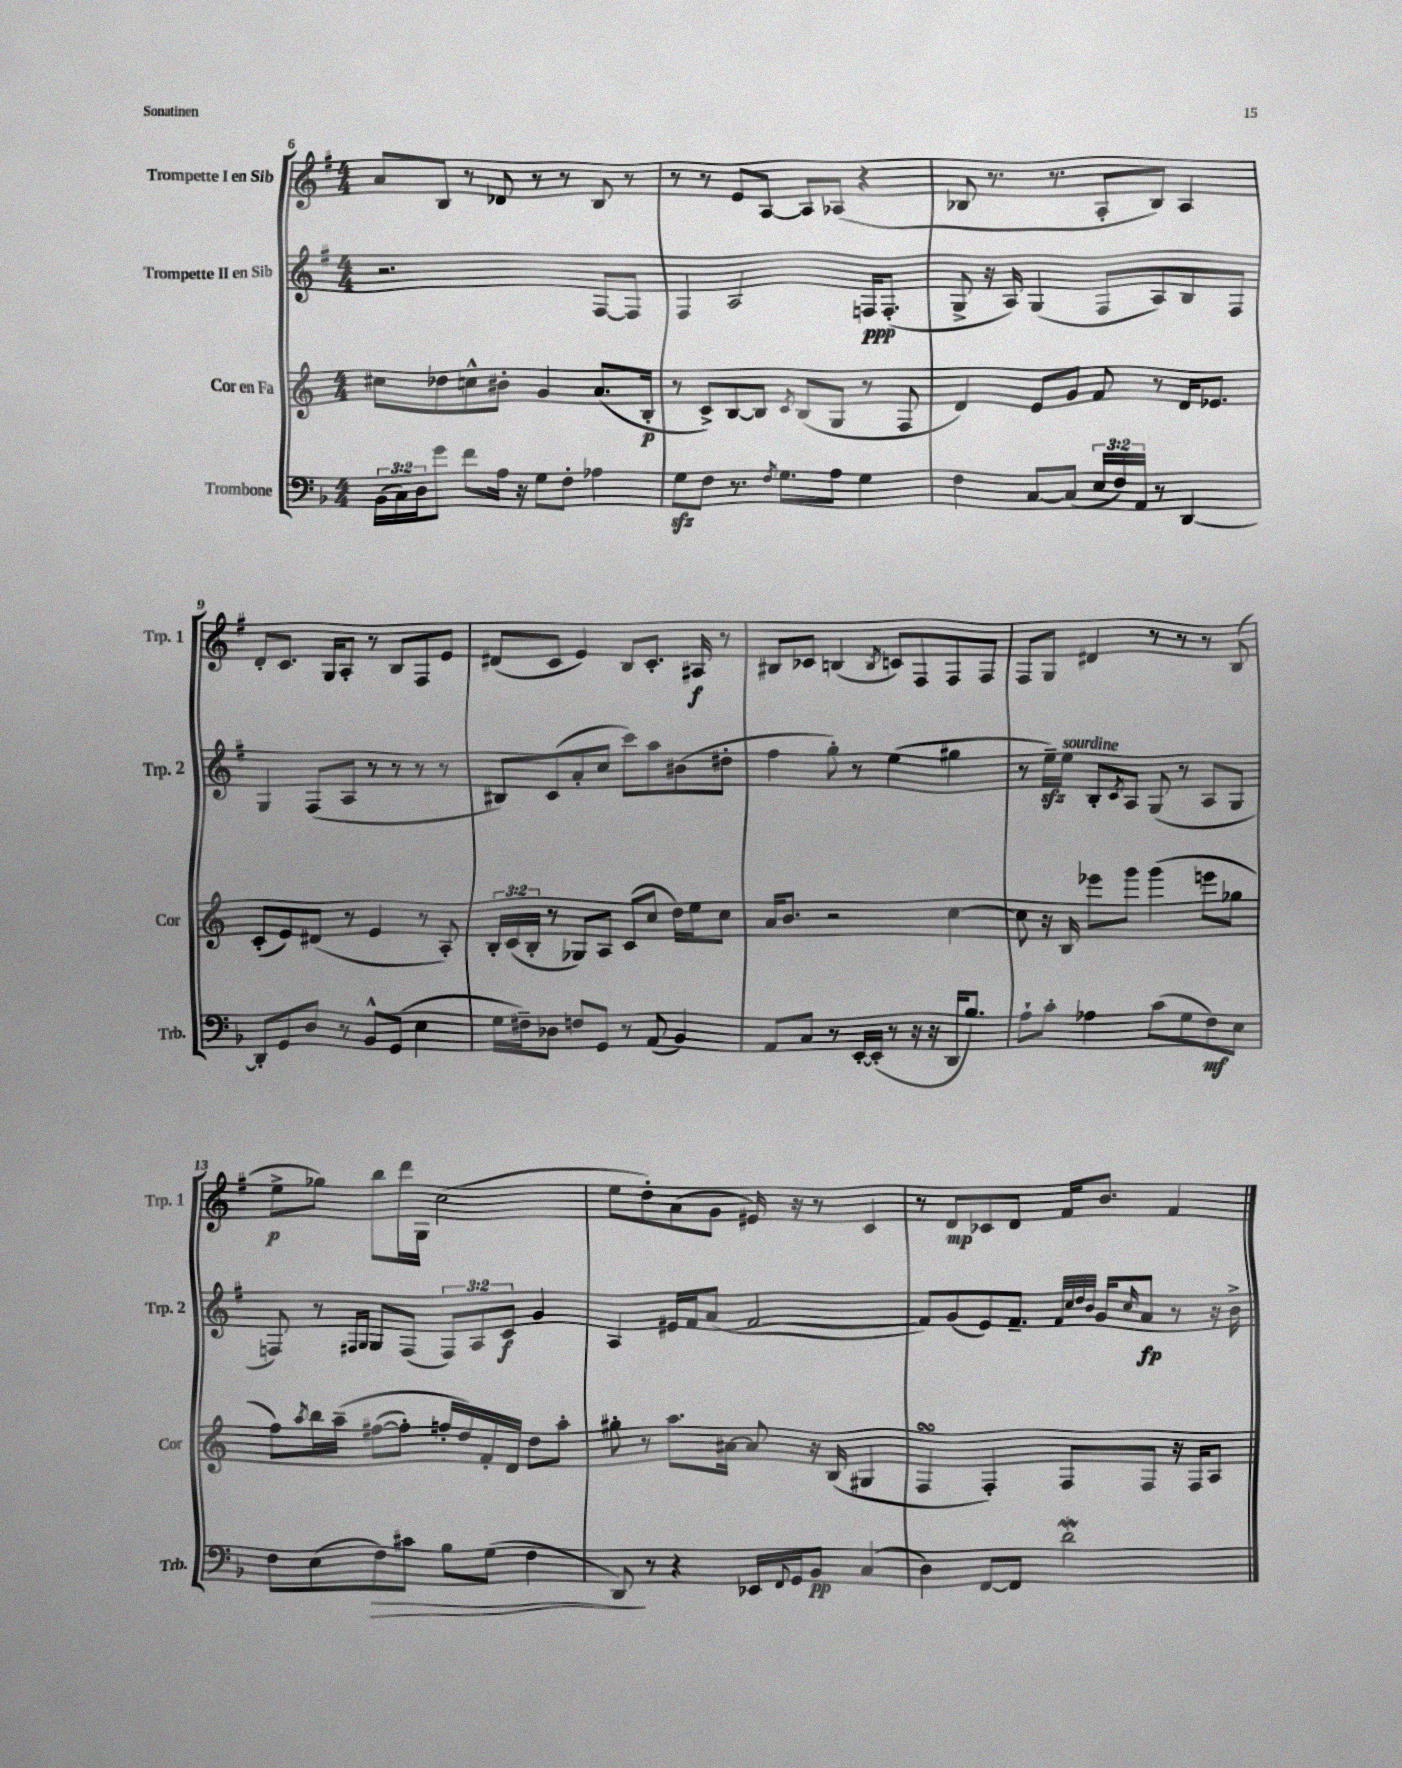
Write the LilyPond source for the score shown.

<<
\new StaffGroup <<
\new Staff = "s0" \with { instrumentName = "Trompette I en Sib" shortInstrumentName = "Trp. 1" } {
    \clef treble \key g \major \numericTimeSignature \time 4/4
    a'8 b8 r8 des'8 r8 r8 b8 r8 |
    r8 r8 e'8 a8~ a8 aes8( r4 |
    bes8 r8. r8. a8-. bes8) a4 |
    d'8-. c'8. g16 a8-. r8 b8 fis8 e'8 |
    dis'8( c'8 e'4) b8 c'8.-. ais16\f r8 |
    bis8 ces'8 b4( \acciaccatura { b8 } c'8) fis8 fis8 fis8 |
    fis8 g8 dis'4 r8 r8 r8 b8( |
    e''8->\p ges''8) b''8 d'''16 g16 c''2( |
    e''8 d''8-.) a'8( g'8 eis'16) r16 r8 c'4 |
    r8 d'8\mp ces'8 d'8 fis'16 b'8. fis'4 \bar "|." |
}
\new Staff = "s1" \with { instrumentName = "Trompette II en Sib" shortInstrumentName = "Trp. 2" } {
    \clef treble \key g \major \numericTimeSignature \time 4/4 \override Staff.TupletNumber.text = #tuplet-number::calc-fraction-text
    r2. fis8~ fis8 |
    fis4 a2 f16\ppp f8.-.( |
    g8-> r16 a16) g4( fis8 a8) b8 fis8 |
    g4 fis8( a8 r8 r8 r8 r8 |
    bis8) c'8( a'8-. c''8 c'''8) a''8 bis'8( dis''8-. |
    fis''4 g''8-.) r8 e''4( gis''4 |
    r8 e''16--\sfz) e''16^\markup { \italic "sourdine" } b8-. \acciaccatura { c'8 } a8 g8( r8 a8 g8 |
    f8) r8 \grace { fis16 g16 } g8 fis8( \tuplet 3/2 { fis8) a8 c'8\f } g'4 |
    a4 eis'16 fis'16 a'8( fis'2~ |
    fis'8) g'8( e'8) fis'8.-- \grace { fis'32 c''32 d''32 b'32 } g'16 \grace { c''16 } a'8\fp r8 r16 b'16-> \bar "|." |
}
\new Staff = "s2" \with { instrumentName = "Cor en Fa" shortInstrumentName = "Cor" } {
    \clef treble \key c \major \numericTimeSignature \time 4/4 \override Staff.TupletNumber.text = #tuplet-number::calc-fraction-text
    cis''8 des''8 c''8-^ bis'8-. g'4 a'8.( b16-.\p |
    r8 c'8->) b8~ b8 \acciaccatura { c'8 } b8( g8 r8 f8 |
    d'4) e'8 g'8 f'8 r8 d'16 ees'8. |
    c'8-.( e'8) dis'8( r8 e'4 r8 a8-.) |
    \tuplet 3/2 { b16-. c'16( b16-. } r8 ges8) a8 c'8( c''8 d''16) e''16 c''8 |
    a'16 b'8. r2 c''4~ |
    c''8 r16 b16 ees'''8 g'''8 g'''4( e'''8 ges''8 |
    f''8) \acciaccatura { a''8 } b''16 a''16--\( fis''8~( fis''8-.) f''16-. d''16\) f'16-. d'16 d''8 a''8-. |
    gis''8-. r8 a''8. ais'16~ ais'8 r16 b16( gis4 |
    f4\turn f4-.) f8 f8 r16 f16 a8 \bar "|." |
}
\new Staff = "s3" \with { instrumentName = "Trombone" shortInstrumentName = "Trb." } {
    \clef bass \key f \major \numericTimeSignature \time 4/4 \override Staff.TupletNumber.text = #tuplet-number::calc-fraction-text
    \tuplet 3/2 { bes,16( c16) d16 } g'8 f'8 a16 r16 g8 f8-. aes4 |
    g8\sfz f8 r8. \acciaccatura { f8 } g8. a8 g4 |
    f4 c8~ c8( \tuplet 3/2 { e16 f16) a,16 } r8 d,4~ |
    d,8-. g,8 d8 r8 bes,8-^ g,8( e4 |
    g16 fis16--) des8 f8 g,8 r8 a,8( bes,4) |
    a,8 c8 r8 e,16~-. e,16-.( r8 r16 r16 d,16 bes8.) |
    a8-! c'8-. aes4 c'8( g8 f8\mf) e8 |
    f8 e8( f8\>) cis'8 bes8 g8( f4 |
    d,8\!) r8 r4 ees,16 \appoggiatura { f,8 } g,16 bes,8\pp c4( |
    d4) f,8~ f,8 d'2\mordent \bar "|." |
}
>>
>>
\layout { \context { \Score currentBarNumber = #6 } }
